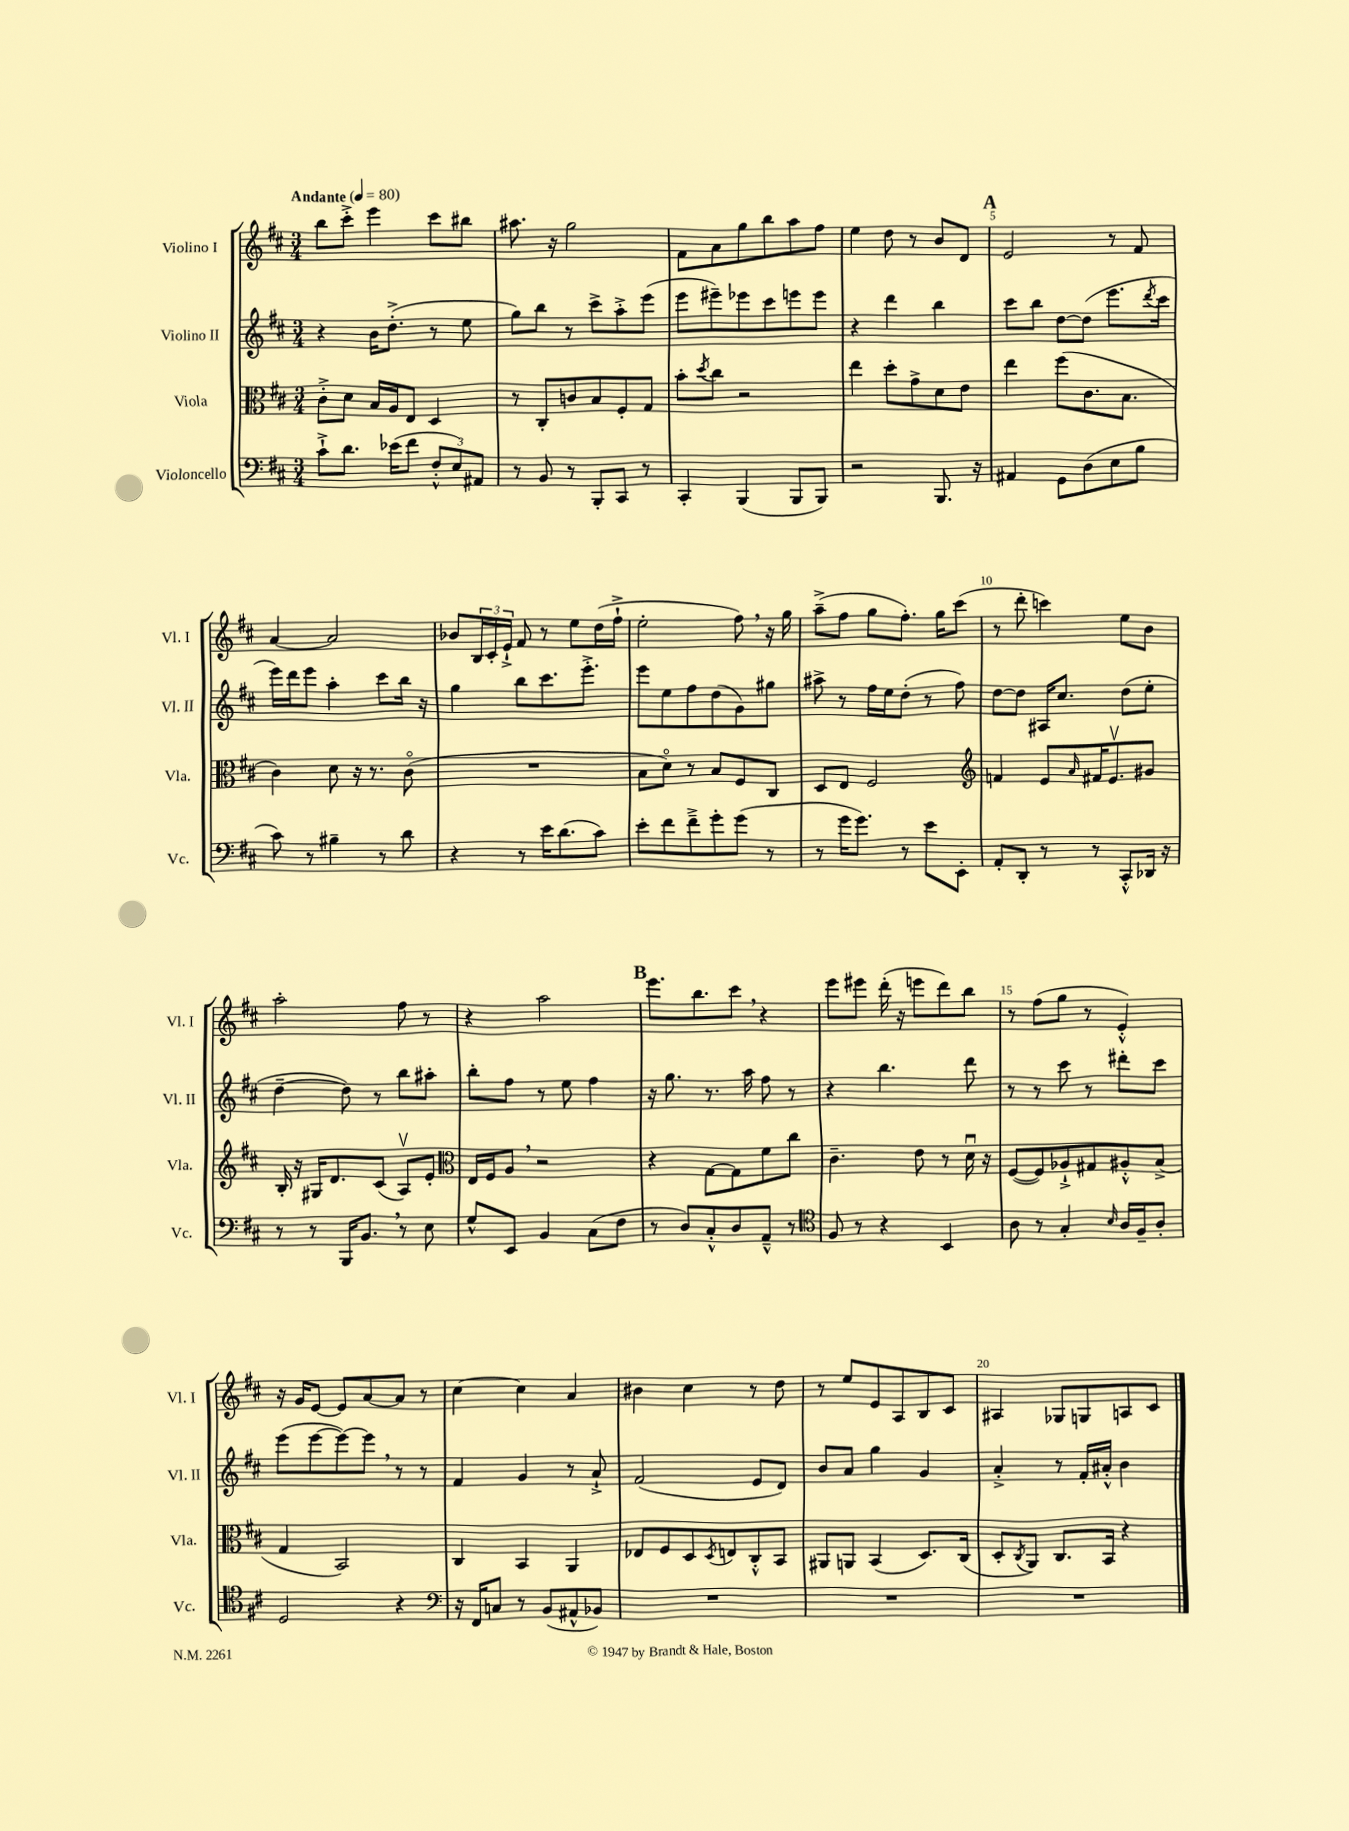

**kern	**kern	**kern	**kern
*staff4	*staff3	*staff2	*staff1
*clefF4	*clefC3	*clefG2	*clefG2
*k[f#c#]	*k[f#c#]	*k[f#c#]	*k[f#c#]
*M3/4	*M3/4	*M3/4	*M3/4
*MM80	*MM80	*MM80	*MM80
8c#`^\L	8c#'^\L	4r	8bb\L
8.d\J	8d\J	.	8ccc#'^\J
.	16B/LL	16b\LK	4eee\
(16e-\LK	16A/J	(8.dd'^\J	.
8f#\J	8E/J	.	.
12F#'^^/L	4D/	8r	8ccc#\L
12E/)	.	.	.
.	.	8ee\	8bb#\J
12AA#/J	.	.	.
=	=	=	=
8r	8r	8gg\L)	8.aa#\
8BB/	8C#'/L	8bb\J	.
.	.	.	16r
8r	8c/	8r	2gg\
8BBB'/L	8B/	8ccc#^\L	.
8CC#/J	8F#'/	8aa'^\	.
8r	8G/J	(8eee\J	.
=	=	=	=
4CC#'/	8b'\L	8eee\L	8f#\L
.	8qdd/	.	.
.	8cc#\J	8eee#~\)	8a\
(4BBB/	2r	8eee-\	8gg\
.	.	8ccc#\	8bb\
8BBB/L	.	8eee\	8aa\
8BBB/J)	.	8eee\J	8ff#\J
=	=	=	=
2r	4ee\	4r	4ee\
.	8dd'\L	4ddd\	8dd\
.	8g^\	.	8r
8.BBB/	8d\	4bb\	8b/L
.	8e\J	.	8d/J
16r	.	.	.
=	=	=	=
4AA#/	4ee\	8ccc#\L	2e/
.	.	8bb\J	.
8GG\L	(8ff#\L	[8dd\L	.
(8D\	8.c#\	(8dd\]J	.
8E\	.	8.eee\L	8r
.	8.B\J	.	.
8B\J	.	.	8f#/
.	.	8qddd/	.
.	.	16ccc#\Jk	.
=	=	=	=
8c#\)	4c#\)	16eee\LL)	[4a/
.	.	16ddd\J	.
8r	.	8eee\J	.
4B#~\	8d\	4aa'\	2a/]
.	16r	.	.
.	8.r	.	.
8r	.	8ccc#\L	.
8d\	(8c#o\	16bb\Jk	.
.	.	16r	.
=	=	=	=
4r	2.r	4gg\	8b-/L
.	.	.	24B/L
.	.	.	24c#'/
.	.	.	24e`^/JJ
8r	.	8bb\L	8f#/
16e\LK	.	8.ccc#\	8r
(8.d\	.	.	.
.	.	.	8ee\L
.	.	8.eee'^\J	.
8c#\J)	.	.	(16dd\L
.	.	.	16ff#`^\JJ
=	=	=	=
8e'\L	8B\L	8eee\L	2ee'\
8f#\	8do\J)	8ee\	.
8f#~^\	8r	8ff#\	.
8g'\	8B/L	(8dd\	.
(8g\J	8F#/	8g\)	8ff#\)
8r	8C#/J	8gg#\J	16r
.	.	.	16gg\
=	=	=	=
8r	8D/L	8aa#^\	(8aa~^\L
16g\LK	8E/J	8r	8ff#\J
8.g\J)	.	.	.
.	2F#/	16ff#\LL	8gg\L
.	.	16ee\J	.
8r	.	(8dd'\J	8.ff#'\J)
8e\L	.	8r	.
.	.	.	16gg\LK
8EE'\J	.	8ff#\)	(8ccc#\J
=	=	=	=
*	*clefG2	*	*
8AA'/L	4f/	[8dd\L	8r
8DD'/J	.	8dd\]J	8ddd'\
8r	8e/L	16A#/LK	4ccc\)
.	.	8.cc#/J	.
.	16qqa/	.	.
8r	16f#/K	.	.
.	8.ev/	.	.
8CC#'^^/L	.	(8dd\L	8ee\L
16DD-/Jk	8g#/J	8ee'\J	8b\J
16r	.	.	.
=	=	=	=
8r	16B'/	[4dd~\	2aa'\
.	16r	.	.
8r	16G#/LK	.	.
.	8.d/	.	.
16BBB/LK	.	8dd\])	.
8.BB/J	.	.	.
.	(8c#/J	8r	.
8r	8Av/L)	8bb\L	8ff#\
8E\	8e'/J	8aa#'\J	8r
=	=	=	=
*	*clefC3	*	*
8G^^/L	16E/LL	8bb'\L	4r
.	16F#/J	.	.
8EE/J	8A/J	8ff#\J	.
4BB/	2r	8r	2aa\
.	.	8ee\	.
(8C#\L	.	4ff#\	.
8F#\J	.	.	.
=	=	=	=
8r	4r	16r	8.eee\L
.	.	8.gg\	.
8D/L)	.	.	.
.	.	.	8.bb\
8C#'^^/	[8G\L	8.r	.
8D/	8G\]	.	8ccc#\J
.	.	16aa\	.
8AA~^^/J	8f#\	8ff#\	4r
8r	8cc#\J	8r	.
=	=	=	=
*clefC4	*	*	*
8F#/	4.c#~\	4r	8eee\L
8r	.	.	8eee#\J
4r	.	4.bb\	(16ddd'\
.	.	.	16r
.	8e\	.	8eee\L
4BB/	8r	.	8ddd\)
.	16du\	8ddd\	8bb\J
.	16r	.	.
=	=	=	=
8A\	([8F#/L	8r	8r
8r	8F#/])	8r	(8ff#\L
4G'/	8A-`^/	8ccc#\	8gg\J
.	8G#/	8r	8r
16qqB/	.	.	.
16A/LL	8A#'^^/	8ddd#'\L	4e'^^/)
16F#~/J	.	.	.
8A'/J	(8B^/J	8ccc#\J	.
=	=	=	=
2D/	4G/	(8eee\L	16r
.	.	.	16g/LK
.	.	[8eee\	[8e/J
.	2BB/)	8eee\_)	8e/]L
.	.	8eee\]J	[8a/
4r	.	8r	8a/]J
.	.	8r	8r
=	=	=	=
*clefF4	*	*	*
16r	4C#/	4f#/	[4cc#\
16FF#/LK	.	.	.
8C/J	.	.	.
8r	4BB/	4g/	4cc#\]
(8BB/L	.	.	.
8AA#^^/	4AA/	8r	4a/
8BB-/J)	.	8a`^/	.
=	=	=	=
2.r	8E-/L	(2f#/	4b#\
.	8F#/	.	.
.	8D/	.	4cc#\
.	8qD/	.	.
.	8E/	.	.
.	8C#'^^/	8e/L	8r
.	8BB/J	8d/J)	8dd\
=	=	=	=
2.r	8AA#/L	8b/L	8r
.	8AA/J	8a/J	8ee/L
.	(4BB/	4gg\	8e/
.	.	.	8A/
.	8.D/L)	4g/	8B/
.	.	.	8c#/J
.	(16C#/Jk	.	.
=	=	=	=
2.r	8D'/L	4a'^/	4A#/
.	8qC#/	.	.
.	8AA/J)	.	.
.	8.C#/L	8r	8G-/L
.	.	16f#'/LL	8G/
.	16BB/Jk	16a#'^^/JJ	.
.	4r	4b\	8A/
.	.	.	8c#/J
==	==	==	==
*-	*-	*-	*-
